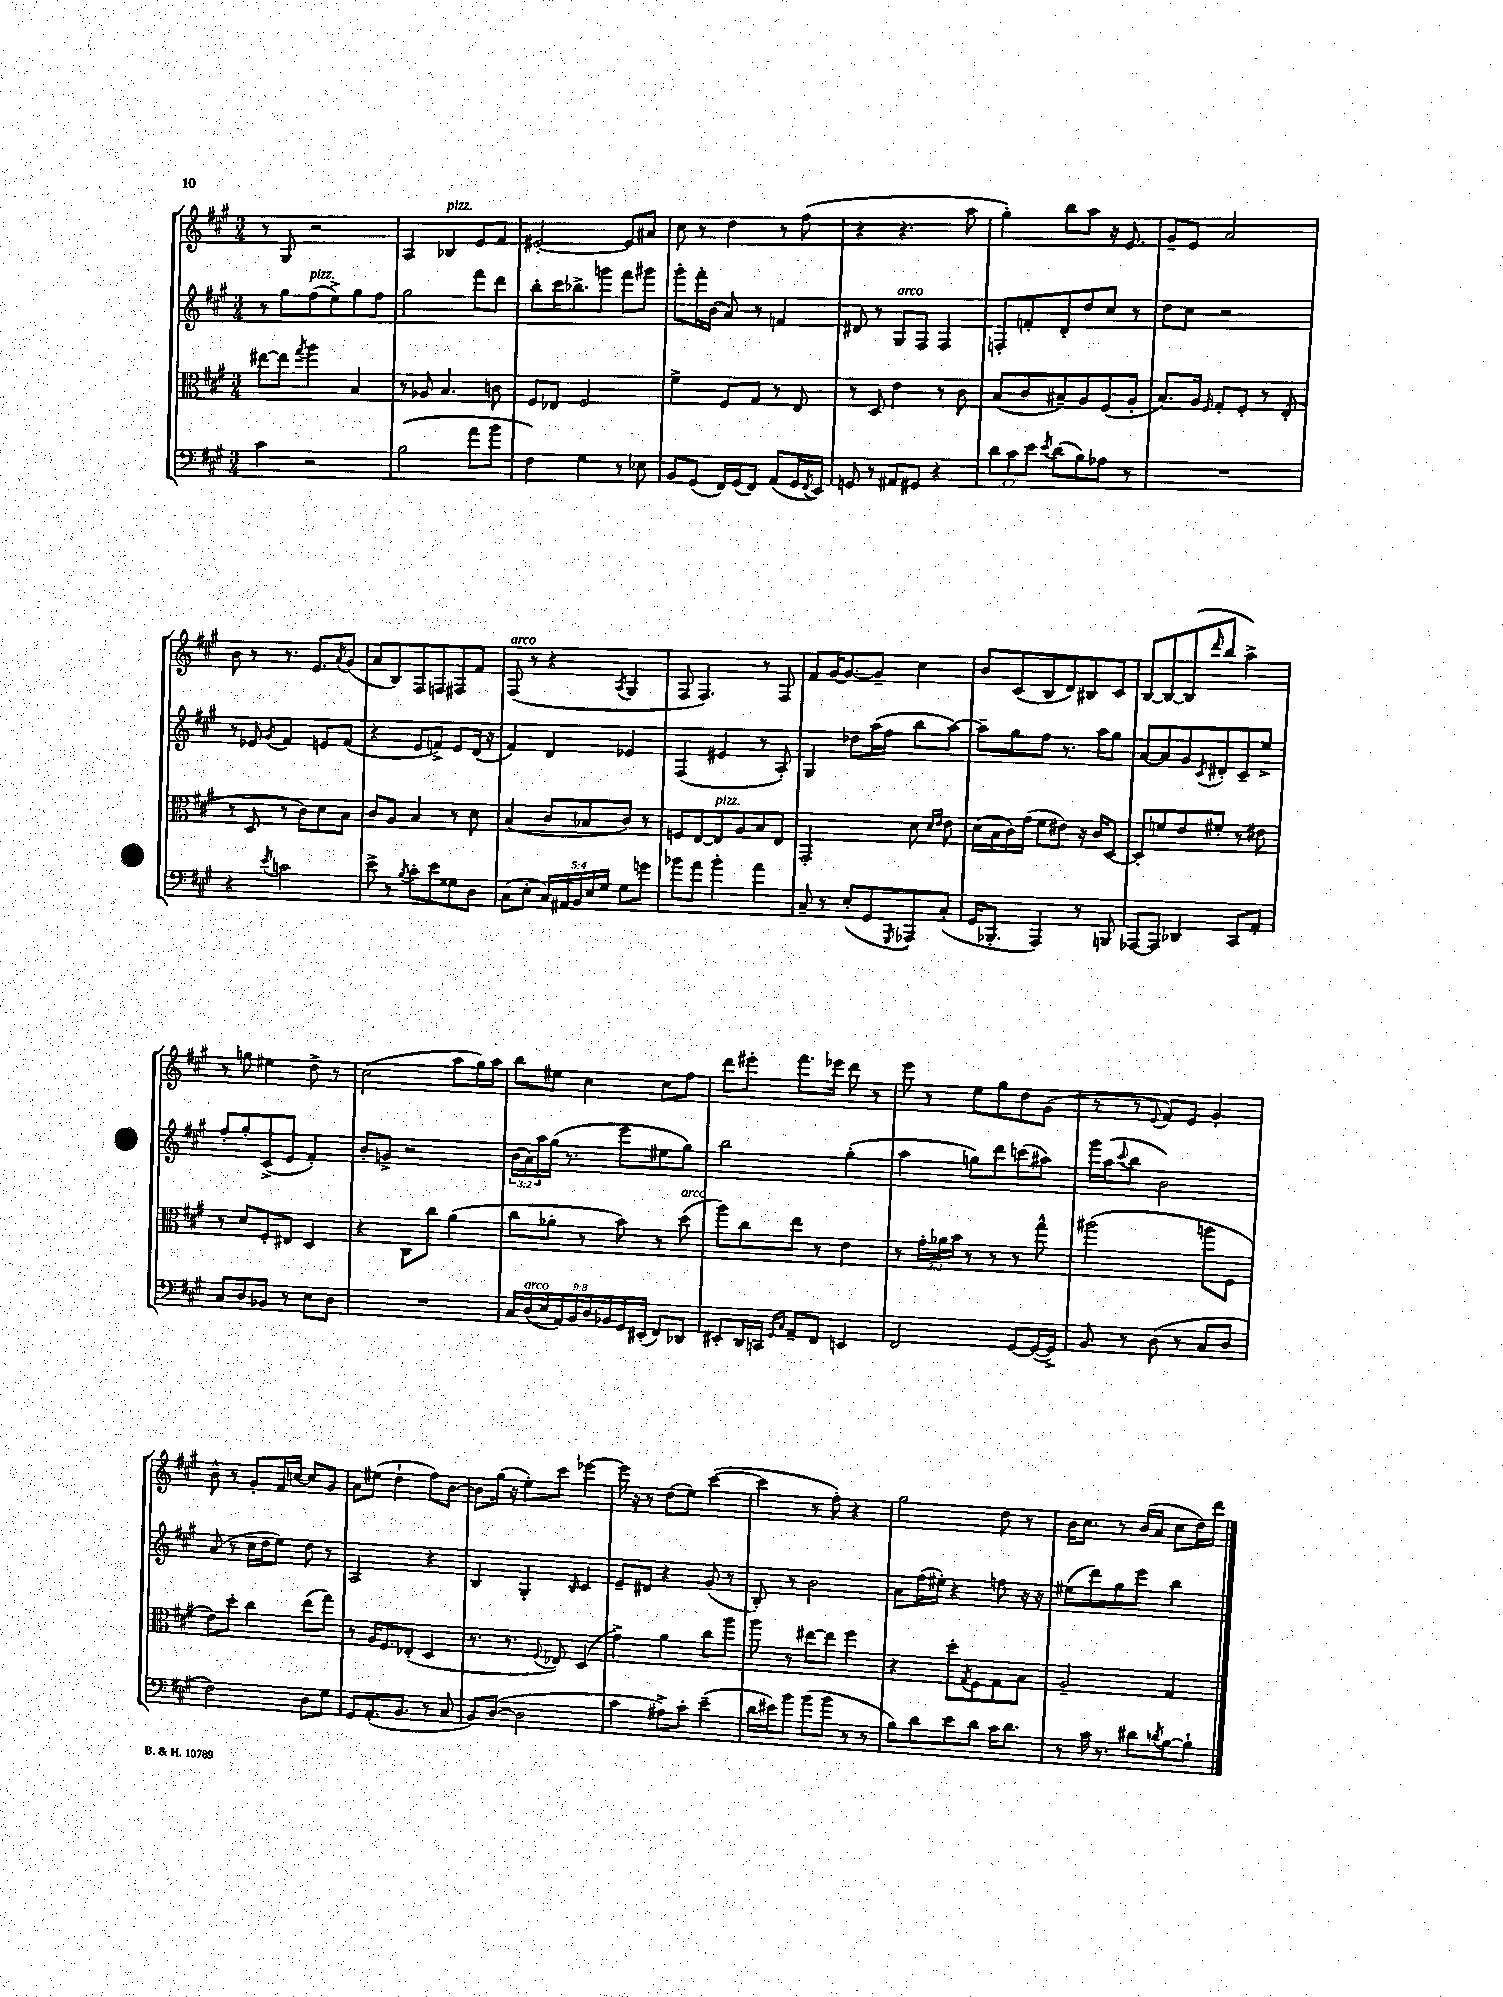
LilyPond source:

<<
\new StaffGroup <<
\new Staff = "s0" {
    \clef treble \key a \major \numericTimeSignature \time 3/4
    r8 gis8 r2 |
    a4 bes4^\markup { \italic "pizz." } e'8 fis'8 |
    eis'2~-. eis'8 ais'8 |
    cis''8 r8 d''4 r8 fis''8( |
    r4 r4. a''8 |
    gis''4-.) b''8 a''8 r16 e'8. |
    gis'8-- e'8 a'2 |
    b'8 r8 r8. e'8. \acciaccatura { a'8 } gis'8( |
    a'8 b8) fis8 f8 fis8 fis'8 |
    fis8^\markup { \italic "arco" }( r8 r4 \acciaccatura { a8 } gis4 |
    fis8 fis4.) r8 fis8 |
    fis'8 gis'16~ gis'8.~ gis'8-- cis''4 |
    b'8 cis'8( b8 d'8) bis8 cis'8 |
    b8~ b8~ b8( \grace { d'''16 } b''8 a''4->) |
    r8 g''8 eis''4 d''8-> r8 |
    cis''2( a''8 gis''16) a''16 |
    b''8 eis''8 cis''4 cis''8 fis''8 |
    d'''8 eis'''8-. fis'''8. ees'''16 d'''8 r8 |
    e'''8 r8 e''8 gis''8 d''8 gis'8( |
    r8 r8 \appoggiatura { e'8 } fis'8) e'8 gis'4-. |
    b'8-^ r8 gis'8-. fis'16 c''16~ c''8 gis'8 |
    a'8 eis''8( d''4-! fis''8) b'8~ |
    b'8 gis''16( r16 e''8-.) cis'''8 ees'''4~ |
    ees'''16 r16 r8 d''8( e''8) cis'''4~( |
    cis'''4 r8 fis''8-.) r4 |
    gis''2 d''8 r8 |
    b'16 cis''8. r8 b'16( a'16 cis''8 d''16) d'''16 \bar "|." |
}
\new Staff = "s1" {
    \clef treble \key a \major \numericTimeSignature \time 3/4 \override Staff.TupletNumber.text = #tuplet-number::calc-fraction-text
    r8 gis''8 fis''8^\markup { \italic "pizz." }( e''8->) gis''8 fis''8 |
    gis''2 fis'''8 d'''8 |
    b''8-. cis'''16 bes''8.-> g'''8 fis'''8 gis'''8 |
    gis'''8-. fis'''16-. b'16( a'8) r8 f'4 |
    dis'8 r8 gis8^\markup { \italic "arco" } fis8 fis4 |
    f8-. f'8-. d'8-. d''8 cis''8 r8 |
    d''8 cis''8 r2 |
    r8 ees'8 \acciaccatura { gis'8 } fis'4 e'8 fis'8( |
    r4 e'8 f'8->) e'8 d'16( r16 |
    fis'4) d'4 ees'4 |
    fis4( eis'4 r8 a8-.) |
    gis4 des''8 a''16( fis''16 b''8 a''8~) |
    a''8-- gis''8 fis''8 r8. a''16 gis''8 |
    a'8~ a'8 gis'8 \acciaccatura { cis'8 } dis'8-. cis'8-- e''8-> |
    fis''8-. gis''8-. cis'8->( e'8 fis'4-.) |
    b'8-. g'8-> r2 |
    \tuplet 3/2 { b'16( a'16) a''16 } gis''16( r8. e'''8 eis''8 gis''8) |
    b''2 gis''4-.( |
    a''4 g''8) d'''8 c'''8( ais''8) |
    gis'''16 a''16( \appoggiatura { cis'''8 } b''8 b'2) |
    a'8( r8 cis''16 d''16 e''8) d''8 r8 |
    a2 r4 |
    b4 gis4-. \grace { b16 } cis'4 |
    e'8-- dis'8 r4 gis'8( r8 |
    b8-.) r8 b'2 |
    a'8 fis''16( eis''16-.) r4 f''8 r16 r16 |
    eis''8( d'''8) gis''8 e'''8 b''4 \bar "|." |
}
\new Staff = "s2" {
    \clef alto \key a \major \numericTimeSignature \time 3/4 \override Staff.TupletNumber.text = #tuplet-number::calc-fraction-text
    eis''8~ eis''8 \acciaccatura { gis''8 } a''4 b4 |
    r8 aes8 b4. c'8 |
    fis8 ees8 fis2 |
    fis'4-> fis8 gis8 r8 e8 |
    r8 d8 e'4 r8 cis'8 |
    b8( cis'8 bis8--) a8 fis8( a8-. |
    b8.) a16 \grace { fis16 } gis8-. fis8-. r8 e8-.( |
    r8 d8 r8 cis'8) d'8 b8 |
    cis'8 a8 b4 r8 d'8 |
    b4( cis'8 bes8 cis'8) r8 |
    f8 e8~ e8^\markup { \italic "pizz." } a8 b8 e8 |
    gis,2-. d'8 \grace { d'16 e'16 } e'8 |
    d'16( b16 cis'16) gis'16( fis'8 eis'8) r16 cis'16 d8~ |
    d8-. f'8 e'8 fis'8-. r8 eis'8 |
    r8 d'8 fis8-. eis8 d4 |
    r4 cis8 cis''8 a'4( |
    cis''8 aes'8-. r8 b'8) r8 d''8^\markup { \italic "arco" }( |
    a''8) cis''8 e''8 r8 e'4 |
    r8 \tuplet 3/2 { gis'16-. aes'16 b'16 } r8 r8 r8 gis''8-^ |
    ais''2( a''8 fis8 |
    e'8) d''8-. cis''4 e''8( gis''8) |
    r8 a16 fis8. ees8-.( d4 |
    r8. r8. \appoggiatura { fis8 } ees8) d4( |
    gis'4->) a'4 cis''8 a''8 |
    a''8 r8 eis''8~ eis''8 fis''4 |
    r4 d''8-. \acciaccatura { gis8 } fis8 gis8 b8 |
    a2-- gis4 \bar "|." |
}
\new Staff = "s3" {
    \clef bass \key a \major \numericTimeSignature \time 3/4 \override Staff.TupletNumber.text = #tuplet-number::calc-fraction-text
    cis'4 r2 |
    b2( a'8 b'8 |
    fis4) gis4 r8 ees8 |
    b,8 gis,8( fis,16) gis,16( fis,8) a,8( gis,16 \acciaccatura { fis,8 } e,16) |
    g,8 r8 ais,8 gis,8 r4 |
    \tuplet 3/2 { d'8 cis'8 e'8 } \acciaccatura { e'8 } d'8( b8) aes8 r8 |
    R2. |
    r4 \acciaccatura { e'8 } c'2 |
    e'8-> r8 \acciaccatura { b8 } cis'8-. e'8 gisis8 d8 |
    cis8( e8-. \tuplet 5/4 { cis16) ais,16 b,16 e16 gis16 } gis8 g'8 |
    bes'8 a'8 bes'4-. a'4 |
    cis8-- r8 e8-.( gis,8 \acciaccatura { gis,,8 } aes,,8) cis8-.( |
    gis,16 bes,,8.-. a,,4) r8 b,,8 |
    aes,,8~ aes,,8 des,4 cis,8 a,8-. |
    cis8 d8 bes,8 r8 e8 d8 |
    R2. |
    \tuplet 9/8 { cis16 d16^\markup { \italic "arco" }( e16 a,16) b,16 d16 bes,16 gis,16 eis,16-.( } fis,8) des,8 |
    eis,8-. d,16 c,16 \grace { gis,16 cis16 } a,8-- fis,8 e,4 |
    fis,2 gis,8~ gis,16~( gis,16->) |
    b,8 r8 d8( r8 cis8 d8 |
    fis2) d8 gis8 |
    gis,8 a,8.-.( b,8. r8 cis8 |
    b,8) d8~( d2 |
    cis'4 ais8->) cis'8-. e'4--( |
    d'16 eis'16) b'8 b'8( b'8 r8 r8 |
    b8) d'8 e'8 d'8 cis'16 d'8. |
    r8 cis'16 r8. dis'8 \acciaccatura { d'8 } b8~ b8-! \bar "|." |
}
>>
>>
\layout { \context { \Score \remove "Bar_number_engraver" } }
